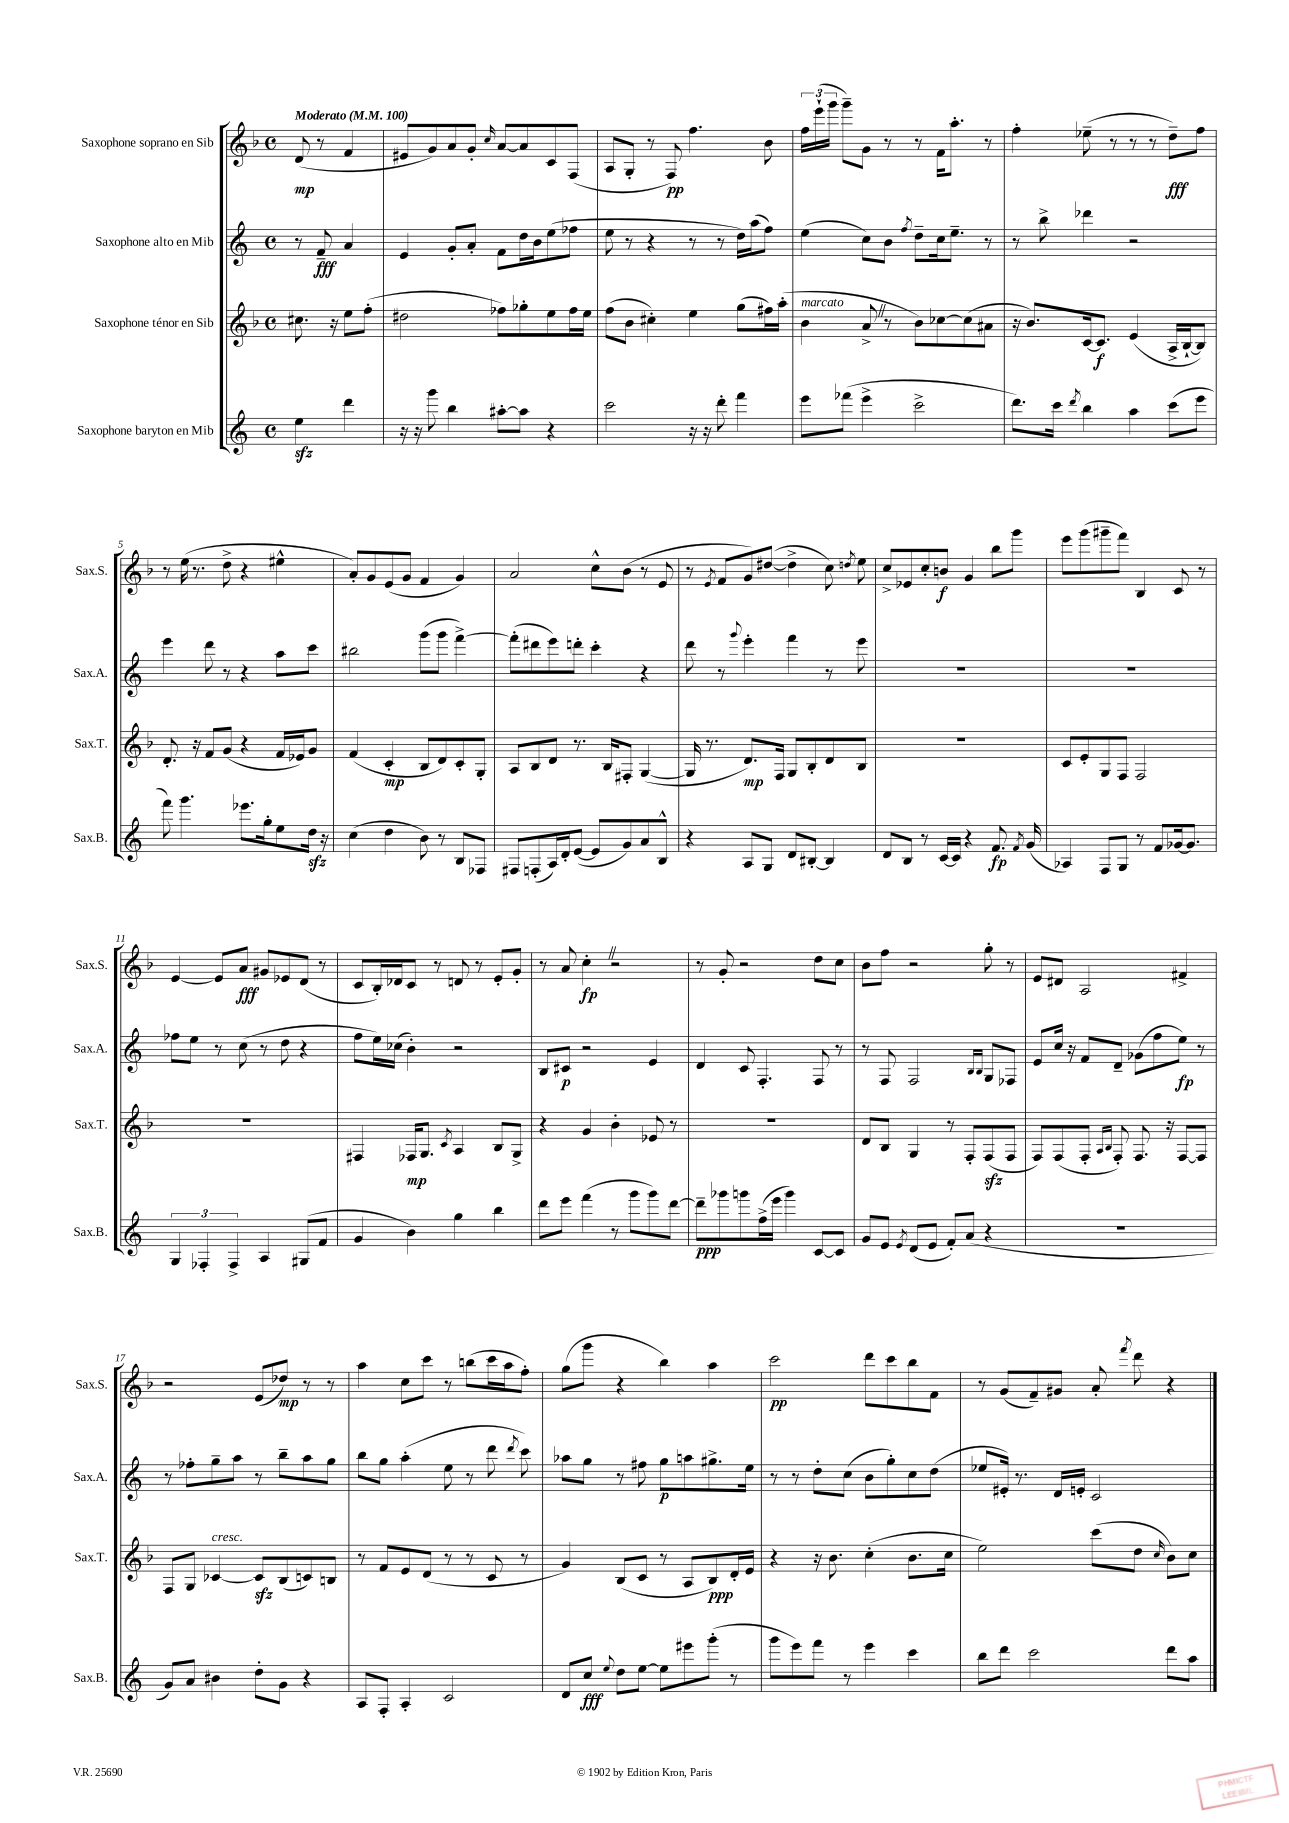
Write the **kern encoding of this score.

**kern	**dynam	**kern	**dynam	**kern	**dynam	**kern	**dynam
*part4	*part4	*part3	*part3	*part2	*part2	*part1	*part1
*staff4	*staff4	*staff3	*staff3	*staff2	*staff2	*staff1	*staff1
*I"Saxophone baryton en Mib	*	*I"Saxophone ténor en Sib	*	*I"Saxophone alto en Mib	*	*I"Saxophone soprano en Sib	*
*I'Sax.B.	*	*I'Sax.T.	*	*I'Sax.A.	*	*I'Sax.S.	*
*clefG2	*	*clefG2	*	*clefG2	*	*clefG2	*
*k[]	*	*k[b-]	*	*k[]	*	*k[b-]	*
*M4/4	*	*M4/4	*	*M4/4	*	*M4/4	*
*met(c)	*	*met(c)	*	*met(c)	*	*met(c)	*
*MM100	*	*MM100	*	*MM100	*	*MM100	*
=	=	=	=	=	=	=	=
!	!	!	!	!	!	!LO:TX:a:B:t=Moderato	!
4eezz\	.	8.cc#X\	.	8r	.	(8d/	mp
.	.	.	.	8f~/	fff	8r	.
.	.	16r	.	.	.	.	.
4ddd\	.	8ee\L	.	4a/	.	4f/	.
.	.	(8ff'\J	.	.	.	.	.
=1	=1	=1	=1	=1	=1	=1	=1
16r	.	2dd#X\	.	4e/	.	8e#X/L	.
16r	.	.	.	.	.	.	.
8ggg\	.	.	.	.	.	8g/)	.
4bb\	.	.	.	8g'/L	.	8a/	.
.	.	.	.	8a'/J	.	8g'/J	.
.	.	.	.	.	.	16qqcc/	.
[8aa#X'\L	.	8ff-X\L)	.	8f\L	.	[8a/L	.
8aa#\J]	.	8gg-X'\	.	16dd\L	.	8a/]	.
.	.	.	.	16b\J	.	.	.
4r	.	8ee\	.	(8ee\	.	8c/	.
.	.	16ff-\L	.	8ff-X\J	.	(8F/J	.
.	.	16ee\JJ	.	.	.	.	.
=2	=2	=2	=2	=2	=2	=2	=2
2ccc\	.	(8ff\L	.	8ee\	.	8A/L	.
.	.	8b-\J	.	8r	.	8G'/J	.
.	.	4cc#X'\)	.	4r	.	8r	.
.	.	.	.	.	.	8F/)	pp
16r	.	4ee\	.	8r	.	4.ff\	.
16r	.	.	.	.	.	.	.
8ddd'\	.	.	.	8r	.	.	.
4fff\	.	(8gg\L	.	16dd\LL)	.	.	.
.	.	.	.	(16aa\J	.	.	.
.	.	16ff#X\L)	.	8ff\J)	.	8b-\	.
.	.	(16aa'\JJ	.	.	.	.	.
=3	=3	=3	=3	=3	=3	=3	=3
!	!	!LO:TX:a:i:t=marcato	!	!	!	!	!
8eee\L	.	4b-\	.	(4ee\	.	24ff\LL	.
.	.	.	.	.	.	(24eee`\	.
.	.	.	.	.	.	24ggg\JJ	.
(8fff-X\J	.	.	.	.	.	8ggg~\L)	.
4eee^\	.	8a^Z/	.	8cc\L)	.	8g\J	.
.	.	8r	.	8b\J	.	8r	.
.	.	.	.	8qff/	.	.	.
2ccc^\	.	8b-\L)	.	8dd~\L	.	8r	.
.	.	[8cc-X\	.	16cc\k	.	16f\KL	.
.	.	.	.	8.ee~\J	.	8.aa'\J	.
.	.	(8cc-\]	.	.	.	.	.
.	.	8a#X\J	.	8r	.	8r	.
=4	=4	=4	=4	=4	=4	=4	=4
8.ddd\L)	.	16r	.	8r	.	4ff'\	.
.	.	8.b-/L)	.	.	.	.	.
.	.	.	.	8bb^\	.	.	.
16ccc\Jk	.	.	.	.	.	.	.
8qddd/	.	.	.	.	.	.	.
4bb\	.	[16c/k	.	4ddd-X\	.	(8ee-X~\	.
.	.	8.c/J]	f	.	.	.	.
.	.	.	.	.	.	8r	.
4aa\	.	(4e/	.	2r	.	8r	.
.	.	.	.	.	.	8r	.
(8ccc\L	.	16A^/LL	.	.	.	8dd~\L)	fff
.	.	[16B-`/J	.	.	.	.	.
8eee\J	.	8B-/J])	.	.	.	8ff\J	.
!!LO:LB:g=z
=5	=5	=5	=5	=5	=5	=5	=5
8fff\)	.	8.d'/	.	4eee\	.	8r	.
4.ggg\	.	.	.	.	.	(16ee\	.
.	.	16r	.	.	.	8.r	.
.	.	8f/L	.	8ddd\	.	.	.
.	.	(8g/J	.	8r	.	8dd^\	.
8.eee-X\L	.	4r	.	4r	.	4r	.
16gg'\k	.	.	.	.	.	.	.
8ee\	.	16f/LL	.	8aa\L	.	4ee#X^^\	.
.	.	16e-X/J)	.	.	.	.	.
16ddzz\Jk	.	8g/J	.	8ccc\J	.	.	.
16r	.	.	.	.	.	.	.
=6	=6	=6	=6	=6	=6	=6	=6
(4cc\	.	(4f/	.	2bb#X\	.	8a'/L)	.
.	.	.	.	.	.	8g/	.
4dd\	.	4c'/	mp	.	.	(8e/	.
.	.	.	.	.	.	8g/J	.
8b\)	.	8B-/L	.	(8ggg\L	.	4f/	.
8r	.	8d/)	.	8ggg\J	.	.	.
8B/L	.	8c'/	.	[4fff^\)	.	4g/)	.
8F-X/J	.	8G'/J	.	.	.	.	.
=7	=7	=7	=7	=7	=7	=7	=7
8F#X/L	.	8A/L	.	(8fff'\L]	.	2a/	.
(8Fn'/	.	8B-/	.	8ddd#X\	.	.	.
16A/L)	.	8d/J	.	8eee\)	.	.	.
16d'/J	.	.	.	.	.	.	.
([8e/J	.	8.r	.	8dddn'\J	.	.	.
8e/L]	.	.	.	4ccc'\	.	8cc^^\L	.
.	.	16B-/KL	.	.	.	.	.
8g/)	.	8F#X'/J	.	.	.	(8b-\J	.
8a/	.	([4G/	.	4r	.	8r	.
8B^^/J	.	.	.	.	.	8e/	.
=8	=8	=8	=8	=8	=8	=8	=8
4r	.	16G/]	.	8ddd\	.	8r	.
.	.	8.r	.	.	.	.	.
.	.	.	.	.	.	8qe/	.
.	.	.	.	8r	.	8f/L	.
.	.	.	.	8qqggg/	.	.	.
8A/L	.	8.d/L)	mp	4eee'\	.	8g/)	.
8G/J	.	.	.	.	.	([8dd#X/J	.
.	.	16F/Jk	.	.	.	.	.
8d/L	.	8G/L	.	4fff\	.	4dd#^\]	.
[8B#X'/J	.	8B-'/	.	.	.	.	.
4B#/]	.	8d/	.	8r	.	8cc\)	.
.	.	.	.	.	.	8qddn/	.
.	.	8B-/J	.	8eee\	.	8ee\	.
=9	=9	=9	=9	=9	=9	=9	=9
8d/L	.	1r	.	1r	.	8cc^/L	.
8B/J	.	.	.	.	.	8e-X/	.
8r	.	.	.	.	.	8cc'/	.
[16c/LL	.	.	.	.	.	8bn/J	f
16c/JJ]	.	.	.	.	.	.	.
4r	.	.	.	.	.	4g/	.
8.f/	fp	.	.	.	.	8bb-\L	.
.	.	.	.	.	.	8ggg\J	.
8qf/	.	.	.	.	.	.	.
(16g/	.	.	.	.	.	.	.
=10	=10	=10	=10	=10	=10	=10	=10
4A-X/)	.	8c/L	.	1r	.	8eee\L	.
.	.	8e'/	.	.	.	(8ggg\	.
8F/L	.	8G/	.	.	.	8ggg#X~\	.
8G/J	.	8F/J	.	.	.	8fff\J)	.
8r	.	2F/	.	.	.	4B-/	.
8f/L	.	.	.	.	.	.	.
[16g-X/k	.	.	.	.	.	8c/	.
8.g-/J]	.	.	.	.	.	.	.
.	.	.	.	.	.	8r	.
!!LO:LB:g=z
=11	=11	=11	=11	=11	=11	=11	=11
6G/	.	1r	.	8ff-X\L	.	[4e/	.
.	.	.	.	8ee\J	.	.	.
6F-X'/	.	.	.	.	.	.	.
.	.	.	.	8r	.	8e/L]	.
6F-^/	.	.	.	.	.	.	.
.	.	.	.	(8cc\	.	8a/J	fff
4A/	.	.	.	8r	.	8g#X/L	.
.	.	.	.	8dd\	.	8e-X/	.
(8G#X/L	.	.	.	4r	.	(8d/J	.
8f/J	.	.	.	.	.	8r	.
=12	=12	=12	=12	=12	=12	=12	=12
4g/	.	4F#X/	.	8ff\L	.	8c/L	.
.	.	.	.	16ee\L)	.	16B-'/L)	.
.	.	.	.	(16cc-X\JJ	.	16d-X/J	.
4b\)	.	16F-X/KL	mp	4b'\)	.	8c/J	.
.	.	8.G/J	.	.	.	.	.
.	.	.	.	.	.	8r	.
.	.	8qc/	.	.	.	.	.
4gg\	.	4A/	.	2r	.	8dn/	.
.	.	.	.	.	.	8r	.
4bb\	.	8B-/L	.	.	.	8e'/L	.
.	.	8G^/J	.	.	.	8g'/J	.
=13	=13	=13	=13	=13	=13	=13	=13
8ddd\L	.	4r	.	8B/L	.	8r	.
8eee\J	.	.	.	8c#X/J	p	8a/	.
(4fff\	.	4g/	.	2r	.	4cc'Z\	fp
8r	.	4b-'\	.	.	.	2r	.
8ggg\L	.	.	.	.	.	.	.
8ggg\)	.	8e-X/	.	4e/	.	.	.
[8ddd\J	.	8r	.	.	.	.	.
=14	=14	=14	=14	=14	=14	=14	=14
8ddd~\L]	ppp	1r	.	4d/	.	8r	.
8ggg-X\	.	.	.	.	.	8g'/	.
8gggn\	.	.	.	8c/	.	2r	.
(16ff^\L	.	.	.	4.F'/	.	.	.
16eee\JJ	.	.	.	.	.	.	.
4ggg\)	.	.	.	.	.	.	.
[8c/L	.	.	.	8F/	.	8dd\L	.
8c/J]	.	.	.	8r	.	8cc\J	.
=15	=15	=15	=15	=15	=15	=15	=15
8g/L	.	8d/L	.	8r	.	8b-\L	.
8e/J	.	8B-/J	.	8F/	.	8ff\J	.
8qe/	.	.	.	.	.	.	.
(8d/L	.	4G/	.	2F/	.	2r	.
8e/J	.	.	.	.	.	.	.
8f'/L)	.	8r	.	.	.	.	.
(8a/J	.	8F'/L	.	.	.	.	.
.	.	.	.	16qqB/LL	.	.	.
.	.	.	.	16qqB/JJ	.	.	.
4r	.	(8Fzz/	.	8G/L	.	8gg'\	.
.	.	8F/J	.	8F-X/J	.	8r	.
=16	=16	=16	=16	=16	=16	=16	=16
1r	.	8F/L)	.	8e/L	.	8e/L	.
.	.	(8F/	.	16cc/Jk	.	8d#X/J	.
.	.	.	.	16r	.	.	.
.	.	8F'/J	.	8f/L	.	2A/	.
.	.	16qqA/LL	.	.	.	.	.
.	.	16qqB-/JJ	.	.	.	.	.
.	.	8F'/)	.	8d~/J	.	.	.
.	.	8.F/	.	(8g-X\L	.	.	.
.	.	.	.	8ff\	.	.	.
.	.	16r	.	.	.	.	.
.	.	[8F/L	.	8ee\J)	fp	4f#X^/	.
.	.	8F/J]	.	8r	.	.	.
!!LO:LB:g=z
=17	=17	=17	=17	=17	=17	=17	=17
8g/L)	.	8F/L	.	8r	.	2r	.
8a/J	.	8G/J	.	8ff-X'\L	.	.	.
!	!	!LO:TX:a:i:t=cresc.	!	!	!	!	!
4b#X\	.	[4c-X/	.	8gg~\	.	.	.
.	.	.	.	8aa\J	.	.	.
8dd'\L	.	8c-zz/L]	.	8r	.	(8e/L	.
8g\J	.	(8B-/	.	8bb~\L	.	8dd-X/J)	mp
4r	.	8cn/)	.	8aa\	.	8r	.
.	.	8Bn/J	.	8gg\J	.	8r	.
=18	=18	=18	=18	=18	=18	=18	=18
8A/L	.	8r	.	8bb\L	.	4aa\	.
8F'/J	.	8f/L	.	8gg\J	.	.	.
4A'/	.	8e/	.	(4aa'\	.	8cc\L	.
.	.	(8d/J	.	.	.	8ccc\J	.
2c/	.	8r	.	8ee\	.	8r	.
.	.	8r	.	8r	.	(8bbn\L	.
.	.	8c/	.	8ddd\	.	16ccc\L	.
.	.	.	.	.	.	16aa\J	.
.	.	.	.	8qddd/	.	.	.
.	.	8r	.	8ccc\)	.	8ff'\J)	.
=19	=19	=19	=19	=19	=19	=19	=19
8d/L	.	4g/)	.	8aa-X\L	.	(8gg\L	.
8cc/J	fff	.	.	8gg\J	.	8ggg\J	.
8qqee/	.	.	.	.	.	.	.
8dd\L	.	(8B-/L	.	8r	.	4r	.
[8ee\J	.	8c/J	.	8ff#X\	.	.	.
8ee\L]	.	8r	.	8gg\L	p	4bb-\)	.
8eee#X\	.	8A/L	.	8aan\	.	.	.
(8ggg'\J	.	8B-/)	ppp	8.gg#X^\	.	4aa\	.
8r	.	16d'/L	.	.	.	.	.
.	.	16e/JJ	.	16ee\Jk	.	.	.
=20	=20	=20	=20	=20	=20	=20	=20
8ggg\L	.	4r	.	8r	.	2ccc\	pp
8eee\)	.	.	.	8r	.	.	.
8fff\J	.	16r	.	8dd'\L	.	.	.
.	.	8.b-\	.	.	.	.	.
8r	.	.	.	(8cc\J	.	.	.
4eee\	.	(4cc'\	.	8b\L	.	8ddd\L	.
.	.	.	.	8gg'\)	.	8ccc\	.
4ccc\	.	8.b-\L	.	8cc\	.	8bb-\	.
.	.	.	.	(8dd\J	.	8f\J	.
.	.	16cc\Jk	.	.	.	.	.
=21	=21	=21	=21	=21	=21	=21	=21
8bb\L	.	2ee\)	.	8ee-X/L	.	8r	.
8ddd\J	.	.	.	16e#X'/Jk)	.	(8g/L	.
.	.	.	.	8.r	.	.	.
2ccc\	.	.	.	.	.	8f~/)	.
.	.	.	.	16d/LL	.	8g#X/J	.
.	.	.	.	16en'/JJ	.	.	.
.	.	(8ccc\L	.	2c/	.	8a'/	.
.	.	.	.	.	.	8qfff/	.
.	.	8dd\J	.	.	.	8ddd\	.
.	.	16qqcc/	.	.	.	.	.
8ddd\L	.	8b-\L)	.	.	.	4r	.
8aa\J	.	8cc\J	.	.	.	.	.
==	==	==	==	==	==	==	==
*-	*-	*-	*-	*-	*-	*-	*-
